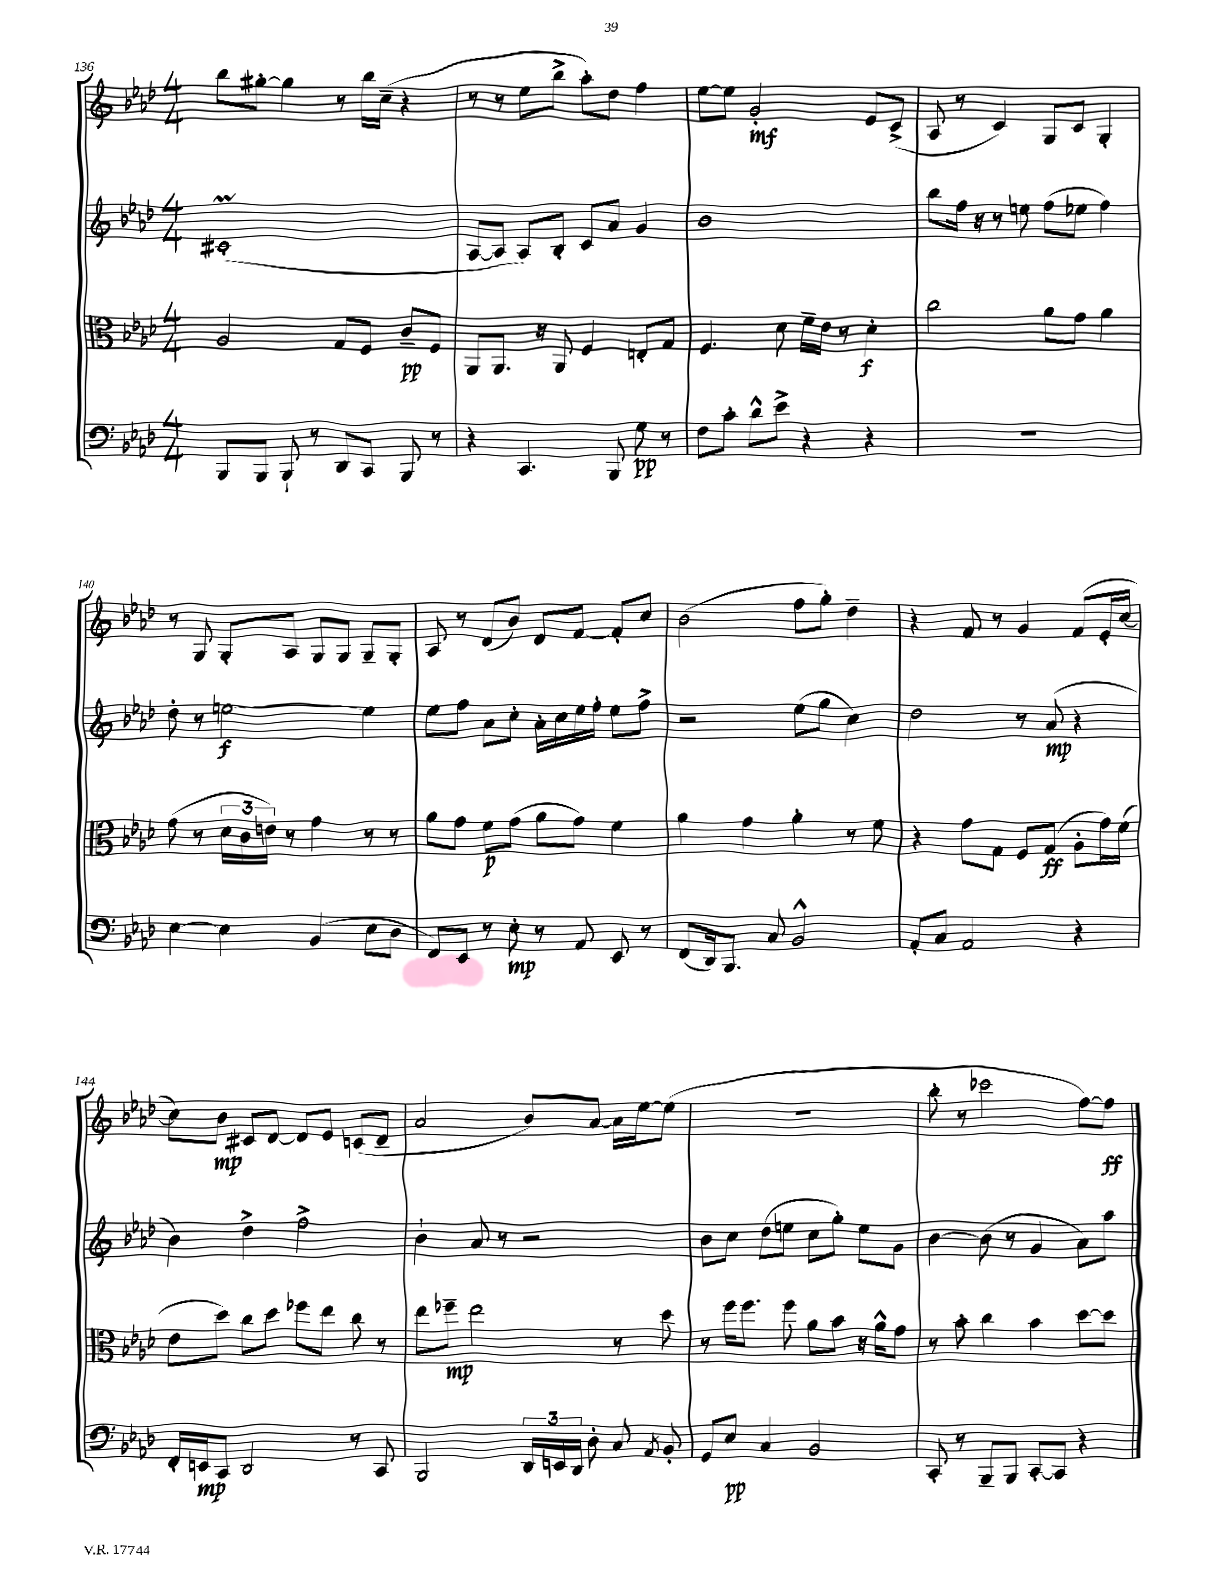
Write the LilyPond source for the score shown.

<<
\new StaffGroup <<
\new Staff = "s0" {
    \clef treble \key aes \major \numericTimeSignature \time 4/4
    \autoBeamOff bes''8[ gis''8]~-. gis''4 r8 bes''16[ c''16]--( r4 |
    r8 r8 ees''8[ bes''8]-> aes''8[-.) des''8] f''4 |
    ees''8[~ ees''8] g'2-.\mf ees'8[ c'8]->( |
    aes8 r8 c'4) g8[ c'8] g4-. |
    r8 g8 g8[-. aes8] g8[ g8] g8[-- g8]-. |
    aes8 r8 des'8[( bes'8]) des'8[ f'8]~ f'8[-. c''8] |
    bes'2( f''8[ g''8]-.) des''4-- |
    r4 f'8 r8 g'4 f'8[( ees'16-. c''16]~ |
    c''8[) bes'8]\mp cis'8[ des'8]~ des'8[ ees'8] c'8[( des'8]-- |
    aes'2 bes'8[) aes'8]~ aes'16[ ees''16~ ees''8]( |
    R1 |
    bes''8-. r8 ces'''2 f''8[~) f''8]\ff \bar "|." |
}
\new Staff = "s1" {
    \clef treble \key aes \major \numericTimeSignature \time 4/4
    \autoBeamOff cis'1-.\prall( |
    aes8[~ aes8] aes8[) bes8]-. c'8[ aes'8] g'4 |
    bes'1 |
    bes''8[ f''16] r16 r8 e''8 f''8[( ees''8] f''4) |
    des''8-. r8 e''2~\f e''4 |
    ees''8[ f''8] aes'8[ c''8]-. aes'16[-. c''16 ees''16 f''16]-. ees''8[ f''8]-> |
    r2 ees''8[( g''8] c''4) |
    des''2 r8 aes'8\mp( r4 |
    bes'4) des''4-> f''2-> |
    bes'4-! aes'8 r8 r2 |
    bes'8[ c''8] des''8[( e''8] c''8[ g''8]-.) e''8[ g'8] |
    bes'4~ bes'8( r8 g'4 aes'8[) aes''8] \bar "|." |
}
\new Staff = "s2" {
    \clef alto \key aes \major \numericTimeSignature \time 4/4
    \autoBeamOff aes2 g8[ f8] c'8[--\pp f8] |
    aes,8[ aes,8.] r16 aes,8 f4 e8[-. g8] |
    f4. des'8 f'16[-- ees'16] r8 des'4-.\f |
    c''2 aes'8[ g'8] aes'4 |
    g'8( r8 \tuplet 3/2 { des'16[ c'16 e'16]) } r8 g'4 r8 r8 |
    aes'8[ g'8] f'8[\p g'8]( aes'8[ g'8]) f'4 |
    aes'4 g'4 aes'4-. r8 f'8 |
    r4 g'8[ g8] f8[ g8]\ff( aes8[-. g'16) f'16]( |
    ees'8[ des''8]) c''8[ des''8] fes''8[ ees''8] c''8 r8 |
    ees''8[ fes''8]--\mp ees''2 r8 des''8 |
    r8 f''16[ f''8.] f''8 aes'8[ bes'8] r16 aes'16[-^ g'8] |
    r8 bes'8-. c''4 bes'4 des''8[~ des''8] \bar "|." |
}
\new Staff = "s3" {
    \clef bass \key aes \major \numericTimeSignature \time 4/4
    \autoBeamOff bes,,8[ bes,,8] bes,,8-! r8 des,8[ c,8] bes,,8 r8 |
    r4 c,4. bes,,8 g8\pp r8 |
    f8[ c'8]-. des'8[-^ ees'8]-> r4 r4 |
    r1 |
    ees4~ ees4 bes,4( ees8[ des8] |
    f,8[) ees,8] r8 ees8-.\mp r8 aes,8 ees,8 r8 |
    f,8[( des,16) bes,,8.] c8 bes,2-^ |
    aes,8[-. c8] aes,2 r4 |
    f,16[-. e,16\mp c,8] des,2 r8 c,8 |
    bes,,2 \tuplet 3/2 { des,16[ e,16 des,16] } des8-. c8 \acciaccatura { aes,8 } bes,8-. |
    g,8[ ees8]\pp c4 bes,2 |
    c,8-. r8 bes,,8[-- bes,,8] c,8[~-. c,8] r4 \bar "|." |
}
>>
>>
\layout { \context { \Score currentBarNumber = #136 } }
